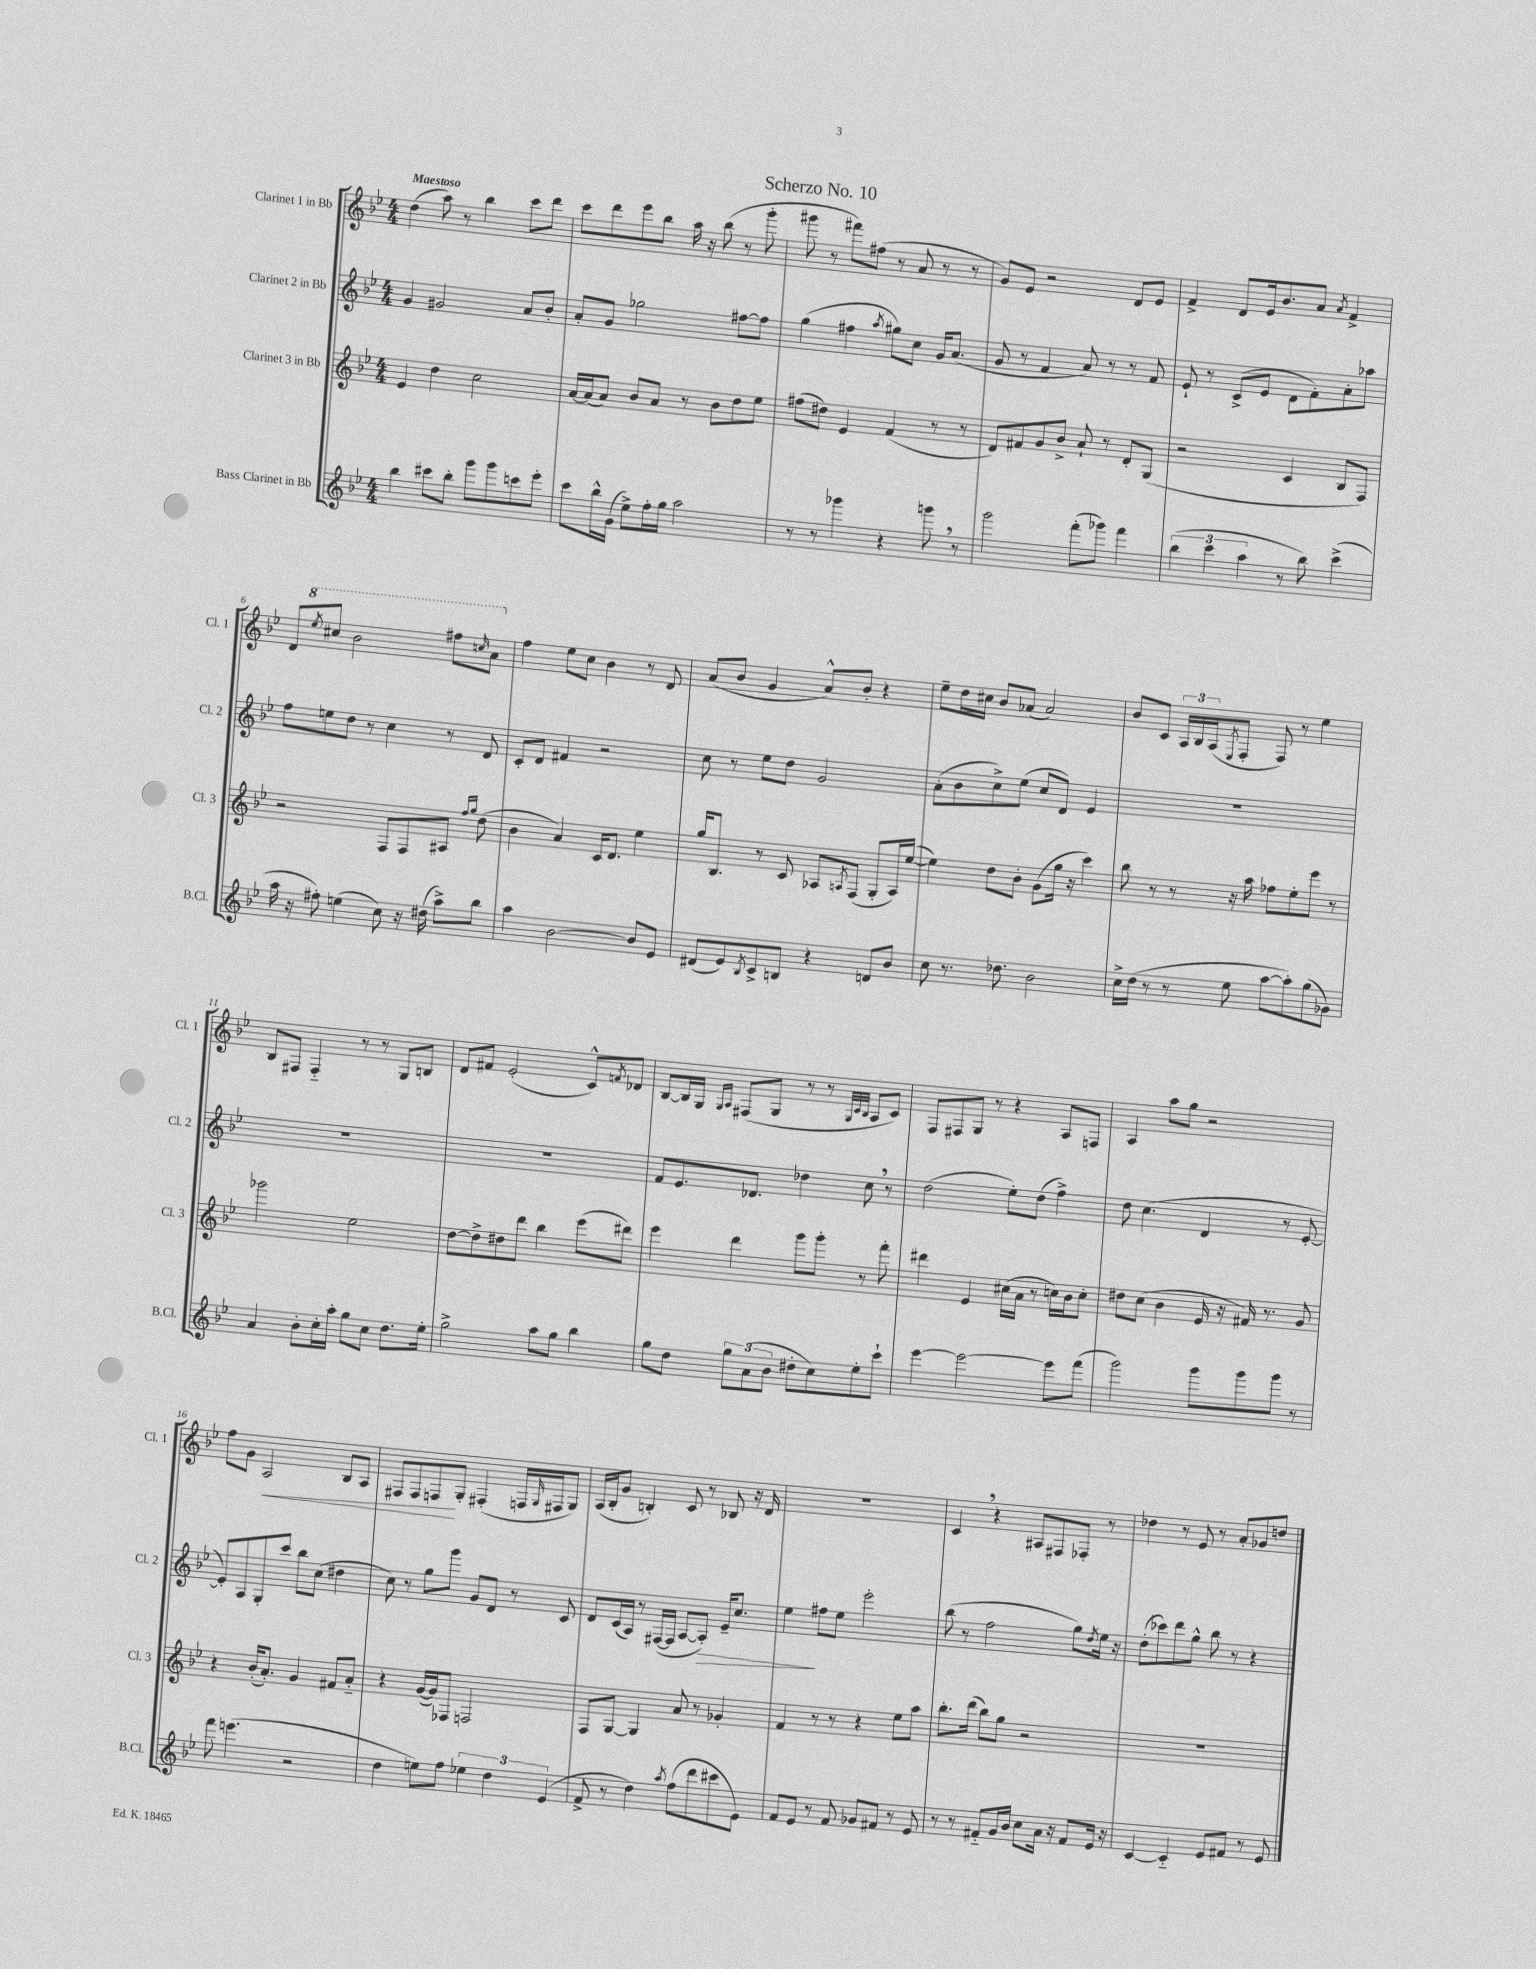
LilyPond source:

\header { title = "Scherzo No. 10" }
<<
\new StaffGroup <<
\new Staff = "s0" \with { instrumentName = "Clarinet 1 in Bb" shortInstrumentName = "Cl. 1" } {
    \clef treble \key bes \major \numericTimeSignature \time 4/4 \tempo "Maestoso"
    d''4( a''8) r8 bes''4 c'''8 d'''8 |
    c'''8 d'''8 ees'''8 bes''8 a''16 r16 bes''8( r8 g'''8-. |
    gis'''8 r8 fis'''8) fis''8( r8 a'8 r8 r8 |
    g'8) ees'8 r2 d'8 ees'8 |
    f'4-> d'8 ees'16 bes'8. a'8 \acciaccatura { a'8 } f'4-> |
    d'8 \ottava #1 \acciaccatura { ees'''8 } cis'''8 bes''2 fis'''8 \grace { c'''16 } a''8 \ottava #0 |
    f''4 ees''8 c''8 bes'4 r8 d'8 |
    a'8( bes'8 g'4 a'8-^) bes'8-. r4 |
    ees''8-- d''16 cis''16 bes'8 aes'8( aes'2) |
    bes'8 c'8 \tuplet 3/2 { a16 bes16 a16( } \acciaccatura { ees8 } f8-. f8) r8 ees''4 |
    bes8 fis8 fis4-_ r8 r8 g8 b8 |
    d'8 fis'8 ees'2-.( c'8-^) \acciaccatura { f'8 } des'8 |
    bes8~ bes16 g16 \grace { g16 a16 } fis8( g8 r8 r8 \grace { g32 c'32 bes32 } a8 c'8) |
    f8 fis8 g8 r8 r4 a8 f8 |
    a4 a''8 g''8 r2 |
    f''8 g'8 a2\< bes8 a8 |
    fis8 fis8 f8\! g8-. fis4-.( f16 \grace { g16 } fis16 g8) |
    a16( bes16-. g'8 b4-.) c'8 r8 bes8 r16 d'16 |
    R1 |
    c'4 \breathe r4 ais8 fis8 fes8-. r8 |
    des''4 r8 ees'8 r8 a'8-. ges'8 d''8 \bar "|." |
}
\new Staff = "s1" \with { instrumentName = "Clarinet 2 in Bb" shortInstrumentName = "Cl. 2" } {
    \clef treble \key bes \major \numericTimeSignature \time 4/4
    g'4 gis'2 a'8 bes'8-. |
    a'8-. g'8 ges''2 fis''8~ fis''8 |
    g''4( fis''4 \acciaccatura { a''8 } gis''8) c''8 g'16 a'8.( |
    g'8 r8 f'4 a'8) r8 r8 f'8 |
    ees'8-! r8 c'8->( ees'8 d'8 f'8-.) a'8-. aes''8 |
    f''8 e''8 d''8 r8 c''4 r8 d'8 |
    c'8-. d'8 fis'4 r2 |
    c''8 r8 ees''8 d''8 g'2 |
    a'8-.( bes'8 c''8->) ees''8( c''8 d'8) ees'4 |
    R1 |
    R1 |
    R1 |
    f'8 ees'8. des'8. des''4 c''8 \breathe r8 |
    d''2( ees''8-.) d''8( f''4->) |
    d''8 c''4.( d'4 r8 ees'8~-. |
    ees'8-.) a8 g8-. c'''8 bes''8 c''8( dis''4 |
    c''8) r8 g''8 g'''8 g'8 d'8 r8 c'8 |
    d'8 c'16( a16) r8 fis16~( fis16 a8~ a8-.\>) ees'16-- c''8. |
    ees''4\! fis''8 ees''8 ees'''2-. |
    bes''8( r8 f''2 g''8) \acciaccatura { d''8 } ees''16 r16 |
    d''8-.( ces'''8) d'''8 g''8-^ bes''8 r8 r4 \bar "|." |
}
\new Staff = "s2" \with { instrumentName = "Clarinet 3 in Bb" shortInstrumentName = "Cl. 3" } {
    \clef treble \key bes \major \numericTimeSignature \time 4/4
    ees'4 d''4 c''2 |
    a'16~ a'16( a'8) bes'8 a'8 r8 bes'8 d''8 ees''8 |
    fis''8( dis''8) ees'4 f'4( r8 r8 |
    d'8) fis'8 g'8 bes'8-> a'8-! r8 d'8-. g8( |
    r2 c'4 bes8 f8) |
    r2 f8 f8 ais8 \grace { f''16 g''16 } d''8( |
    bes'4 a'4) c'16 d'8. ees''4 |
    g''16 bes8. r8 c'8 aes8 \acciaccatura { a8 } f8( g8-. a16) ees''16~( |
    ees''4) d''8 bes'8-. g'8( g''16 r16 c'''4) |
    bes''8 r8 r8 r16 a''16 fes''8 ees''8-. ees'''8 r8 |
    ges'''2 ees''2 |
    d''8~ d''8-> dis''8 d'''8 bes''4 ees'''8( dis'''8) |
    ees'''4 d'''4 g'''8 g'''8-. r8 f'''8-. |
    dis'''4 ees'4 cis''16( a'16 r8 c''16) bes'16 c''8-. |
    dis''8 c''8( bes'4 ees'16 r16 fis'16) r8. g'8 |
    r4 bes'16-.( a'8.-.) g'4 fis'8 a'8-_ |
    r4 g'16~( g'16) fes8 f2 |
    f8 g8~ g4 a'8 r8 ges'4-. |
    f'4 r8 r8 r4 ees''8 a''8 |
    bes''8.-. d'''16( bes''8) g''8 r2 |
    R1 \bar "|." |
}
\new Staff = "s3" \with { instrumentName = "Bass Clarinet in Bb" shortInstrumentName = "B.Cl." } {
    \clef treble \key bes \major \numericTimeSignature \time 4/4
    bes''4 cis'''8 bes''8-. g'''8 g'''8 c'''8 ees'''8-. |
    c'''8 bes''16-^ g'16( ees''8->) f''16-. g''16 a''2 |
    r8 r8 ges'''4 r4 g'''8 \breathe r8 |
    g'''2 f'''8-.( ges'''8) f'''4 |
    \tuplet 3/2 { bes''4( c'''4 a''4 } r8 bes''8) c'''4->( |
    a''16 r16 fis''8-.) e''4( c''8) r16 dis''16( a''8->) bes''8 |
    a''4 bes'2~ bes'8 ees'8 |
    dis'8( ees'8) \acciaccatura { bes8 } c'8-> b8 r4 d'8 bes'8 |
    c''8 r8. des''8. bes'2 |
    c''16-> d''16( r8 r8 ees''8 a''8~ a''8-.) g''8( ges'8) |
    a'4 bes'8-. c''16-. a''16-. g''8 c''8 d''8. ees''16-. |
    g''2-> a''8 g''8 bes''4 |
    g''8 d''8 \tuplet 3/2 { g''8 a'8( bes'8 } dis''8-. c''8) ees''8-. c'''8-! |
    ees'''4~ ees'''2~ ees'''8 f'''8( |
    g'''2) g'''8 g'''8 g'''8 r8 |
    f'''8 e'''4.( r2 |
    d''4 e''8) f''8 \tuplet 3/2 { ees''4 d''4 ees'4( } |
    f'8-> r8 d''4) \acciaccatura { a''8 } f''8( d'''8 cis'''8 ees'8) |
    f'8 ees'8 r8 f'8 ges'8 fis'8 r8 ees'8 |
    r8 r8 fis'8-_ g'16 bes'16 c''8 a'16 r16 fis'8 ees'16 r16 |
    c'4~ c'4-_ ees'8 fis'8 r8 ees'8 \bar "|." |
}
>>
>>
